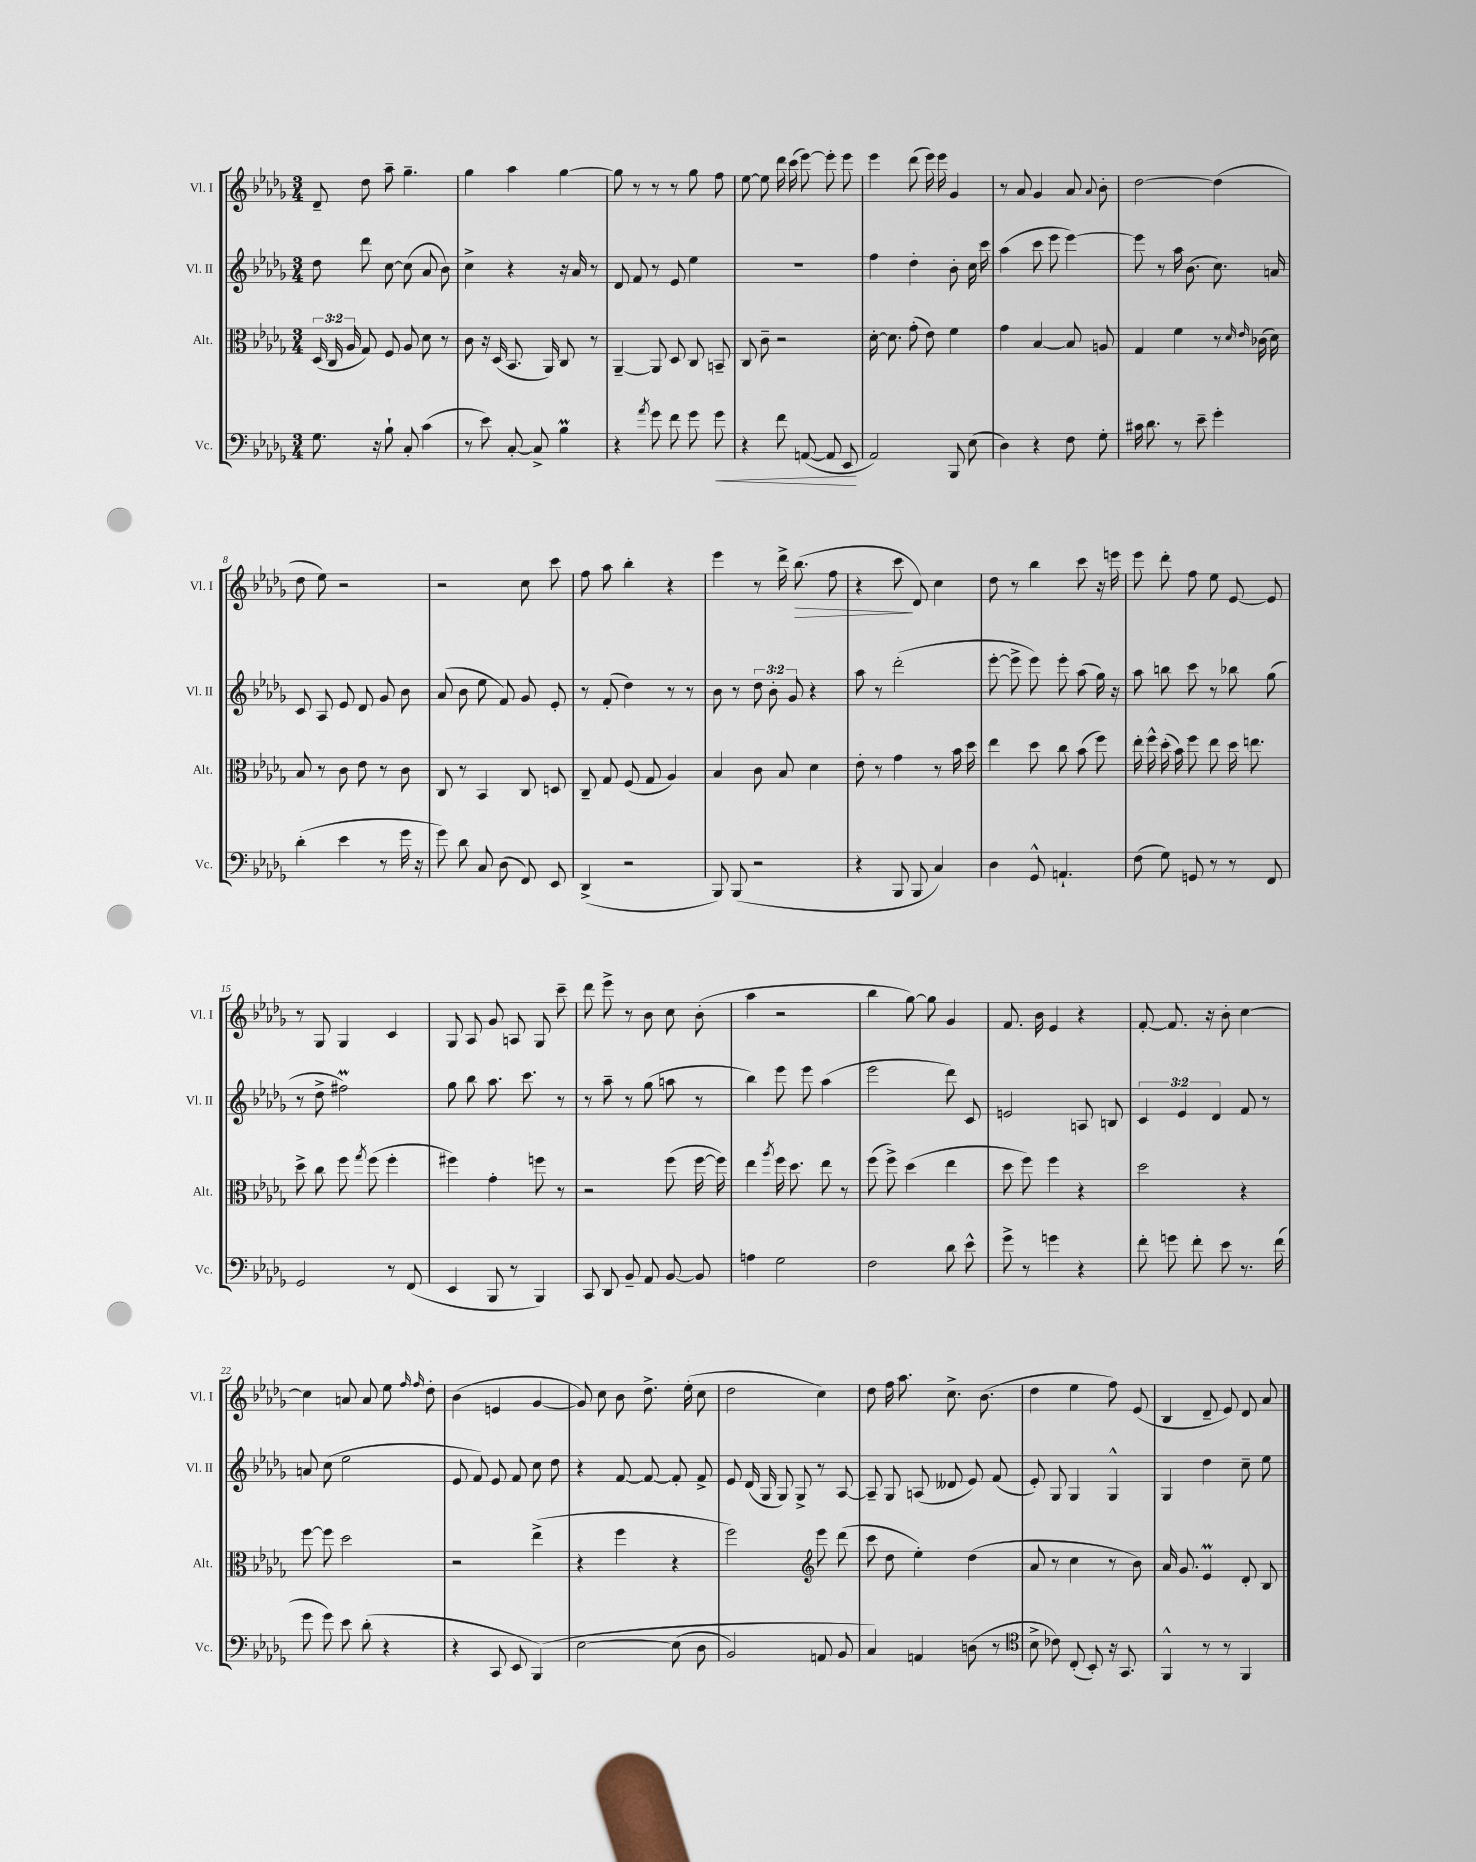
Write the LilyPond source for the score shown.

<<
\new StaffGroup <<
\new Staff = "s0" \with { instrumentName = "Vl. I" shortInstrumentName = "Vl. I" } {
    \clef treble \key des \major \numericTimeSignature \time 3/4
    \autoBeamOff des'8-- des''8 aes''8-- ges''4.-- |
    ges''4 aes''4 ges''4~ |
    ges''8 r8 r8 r8 ges''8 f''8 |
    ees''8~ ees''8 des'''16 c'''16( ees'''8~) ees'''8-. ees'''8 |
    ees'''4 des'''8( ees'''16) ees'''16 ges'4 |
    r8 aes'8 ges'4 aes'8 \appoggiatura { aes'8 } bes'8-. |
    des''2~ des''4( |
    des''8 ees''8) r2 |
    r2 c''8 c'''8 |
    f''8 aes''8 bes''4-. r4 |
    ees'''4 r8 des'''16-> bes''8.\>( f''8 |
    r4 c'''8\! des'8) c''4 |
    des''8 r8 bes''4 c'''8 r16 e'''16 |
    ees'''8 des'''8-. f''8 ees''8 ees'8~ ees'8 |
    r8 ges8 ges4 c'4 |
    ges8 aes8 ges'8 a8 ges8 c'''8-- |
    des'''8 ees'''8-> r8 bes'8 c''8 bes'8-.( |
    aes''4 r2 |
    bes''4 ges''8~) ges''8 ges'4 |
    f'8. bes'16 ees'4 r4 |
    f'8~-. f'8. r16 bes'8-. c''4~ |
    c''4 a'8 a'8 ees''8 \grace { f''16 f''16 } des''8-. |
    bes'4( e'4 ges'4~ |
    ges'8) c''8 bes'8 des''8.-> ees''16-.( c''8 |
    des''2 c''4) |
    des''8 f''16 aes''8. c''8.-> bes'8.( |
    des''4 ees''4 f''8) ees'8( |
    bes4 des'8-- ees'8) des'8 aes'8 \bar "|." |
}
\new Staff = "s1" \with { instrumentName = "Vl. II" shortInstrumentName = "Vl. II" } {
    \clef treble \key des \major \numericTimeSignature \time 3/4 \override Staff.TupletNumber.text = #tuplet-number::calc-fraction-text
    \autoBeamOff des''8 des'''8 c''8~ c''8( aes'8 bes'8) |
    c''4-> r4 r16 aes'16 r8 |
    des'8 f'8 r8 ees'8 ees''4 |
    R2. |
    f''4 des''4-. bes'8-. c''16 c'''16 |
    aes''4( c'''8 ees'''8 ees'''4~) |
    ees'''8 r8 aes''16 bes'8.( c''8.) a'16 |
    c'8 aes8 ees'8 des'8 ges'8 bes'8 |
    aes'8( bes'8 ees''8 f'8) ges'8 ees'8-. |
    r8 f'8-.( des''4) r8 r8 |
    bes'8 r8 \tuplet 3/2 { des''8 bes'8-. ges'8 } r4 |
    aes''8 r8 des'''2-.( |
    ees'''8~-. ees'''8-> ees'''8) ees'''8-. aes''8( ges''16) r16 |
    aes''8 b''8 c'''8 r8 bes''8 ges''8( |
    r8 des''8-> fis''2\prall) |
    ges''8 bes''8 aes''8. c'''8. r8 |
    r8 aes''8-- r8 ges''8( a''8 r8 |
    bes''4) ees'''8 ees'''8 aes''4( |
    ees'''2 des'''8) c'8 |
    e'2 a8 b8 |
    \tuplet 3/2 { c'4 ees'4 des'4 } f'8 r8 |
    a'8 c''8( ees''2 |
    ees'8 f'8) ees'8 f'8 c''8 des''8 |
    r4 f'8~ f'8~ f'8-. f'8-> |
    ees'8 des'16( ges16 ges8) ges8-> r8 aes8~ |
    aes8-- ges8 a8( deses'8 ees'8) f'8( |
    ees'8-.) ges8 ges4 ges4-^ |
    ges4 des''4 c''8-- ees''8 \bar "|." |
}
\new Staff = "s2" \with { instrumentName = "Alt." shortInstrumentName = "Alt." } {
    \clef alto \key des \major \numericTimeSignature \time 3/4 \override Staff.TupletNumber.text = #tuplet-number::calc-fraction-text
    \autoBeamOff \tuplet 3/2 { des16( c16 aes16 } ges8) f8 aes8 des'8 r8 |
    c'8 r16 des16( bes,8. aes,16) c8 r8 |
    aes,4~-- aes,8 des8 c8 b,8-- |
    c8 c'8-- r2 |
    des'16~-. des'8. ges'8-.( ees'8) f'4 |
    ges'4 bes4~ bes8 a8 |
    ges4 f'4 r8 \grace { des'16 ees'16 } ces'16( des'16) |
    bes8 r8 c'8 ees'8 r8 c'8 |
    c8 r8 bes,4 c8 d8 |
    c8-- ges8 f8( ges8 aes4) |
    bes4 c'8 bes8 des'4 |
    ees'8-. r8 ges'4 r8 bes'16 des''16 |
    ees''4 des''8 c''8 bes'8( f''8) |
    ees''16-. f''16-^ des''16-.( bes'16) f''8 ees''8 des''16 e''8. |
    des''8-> c''8 f''8 \acciaccatura { ges''8 } f''8( f''4-. |
    fis''4) ges'4-. f''8 r8 |
    r2 f''8( f''16~ f''16) |
    ees''4 \acciaccatura { aes''8 } f''16 des''8. ees''8 r8 |
    f''8( f''8->) des''4( ees''4 |
    des''8 f''8) f''4 r4 |
    des''2 r4 |
    f''8~ f''8 des''2 |
    r2 ees''4->( |
    r4 f''4 r4 |
    f''2) \clef treble ees'''8 des'''8( |
    c'''8 des''8 ees''4-.) des''4( |
    aes'8 r8 c''4 r8 bes'8) |
    aes'16 ges'8. ees'4\prall des'8-. bes8 \bar "|." |
}
\new Staff = "s3" \with { instrumentName = "Vc." shortInstrumentName = "Vc." } {
    \clef bass \key des \major \numericTimeSignature \time 3/4
    \autoBeamOff ges8. r16 bes8-! c8-. c'4( |
    r8 ees'8) c8~-. c8-> bes4\prall |
    r4 \acciaccatura { aes'8 } ges'8 f'8 ges'8 ges'8\< |
    r4 f'8 a,8~( a,8 ees,8\! |
    aes,2) bes,,8 ees8( |
    des4) r4 f8 ges8-. |
    cis'16 des'8. r8 ees'8-- ges'4-. |
    des'4-.( ees'4 r8 ges'16 r16 |
    ges'8) des'8 c8 des8( f,8) ees,8 |
    des,4->( r2 |
    bes,,8) bes,,8( r2 |
    r4 bes,,8 bes,,8 c4) |
    des4 ges,8-^ a,4.-! |
    f8( ges8) g,8 r8 r8 f,8 |
    ges,2 r8 f,8( |
    ees,4 bes,,8 r8 bes,,4) |
    c,8 des,8 bes,8-- aes,8 bes,8~ bes,8 |
    a4 ges2 |
    f2 des'8 ees'8-^ |
    ges'8-> r8 g'4 r4 |
    f'8-. g'8 f'8-. ees'8 r8. f'16( |
    ges'8 ges'8) ees'8 des'8-.( r4 |
    r4 c,8 ees,8 bes,,4)\( |
    ees2~ ees8( des8 |
    bes,2) a,8 bes,8 |
    c4\) a,4 d8( r8 |
    \clef tenor bes8-> ces'8) c8-.( bes,8-.) r16 ges,8. |
    f,4-^ r8 r8 f,4 \bar "|." |
}
>>
>>
